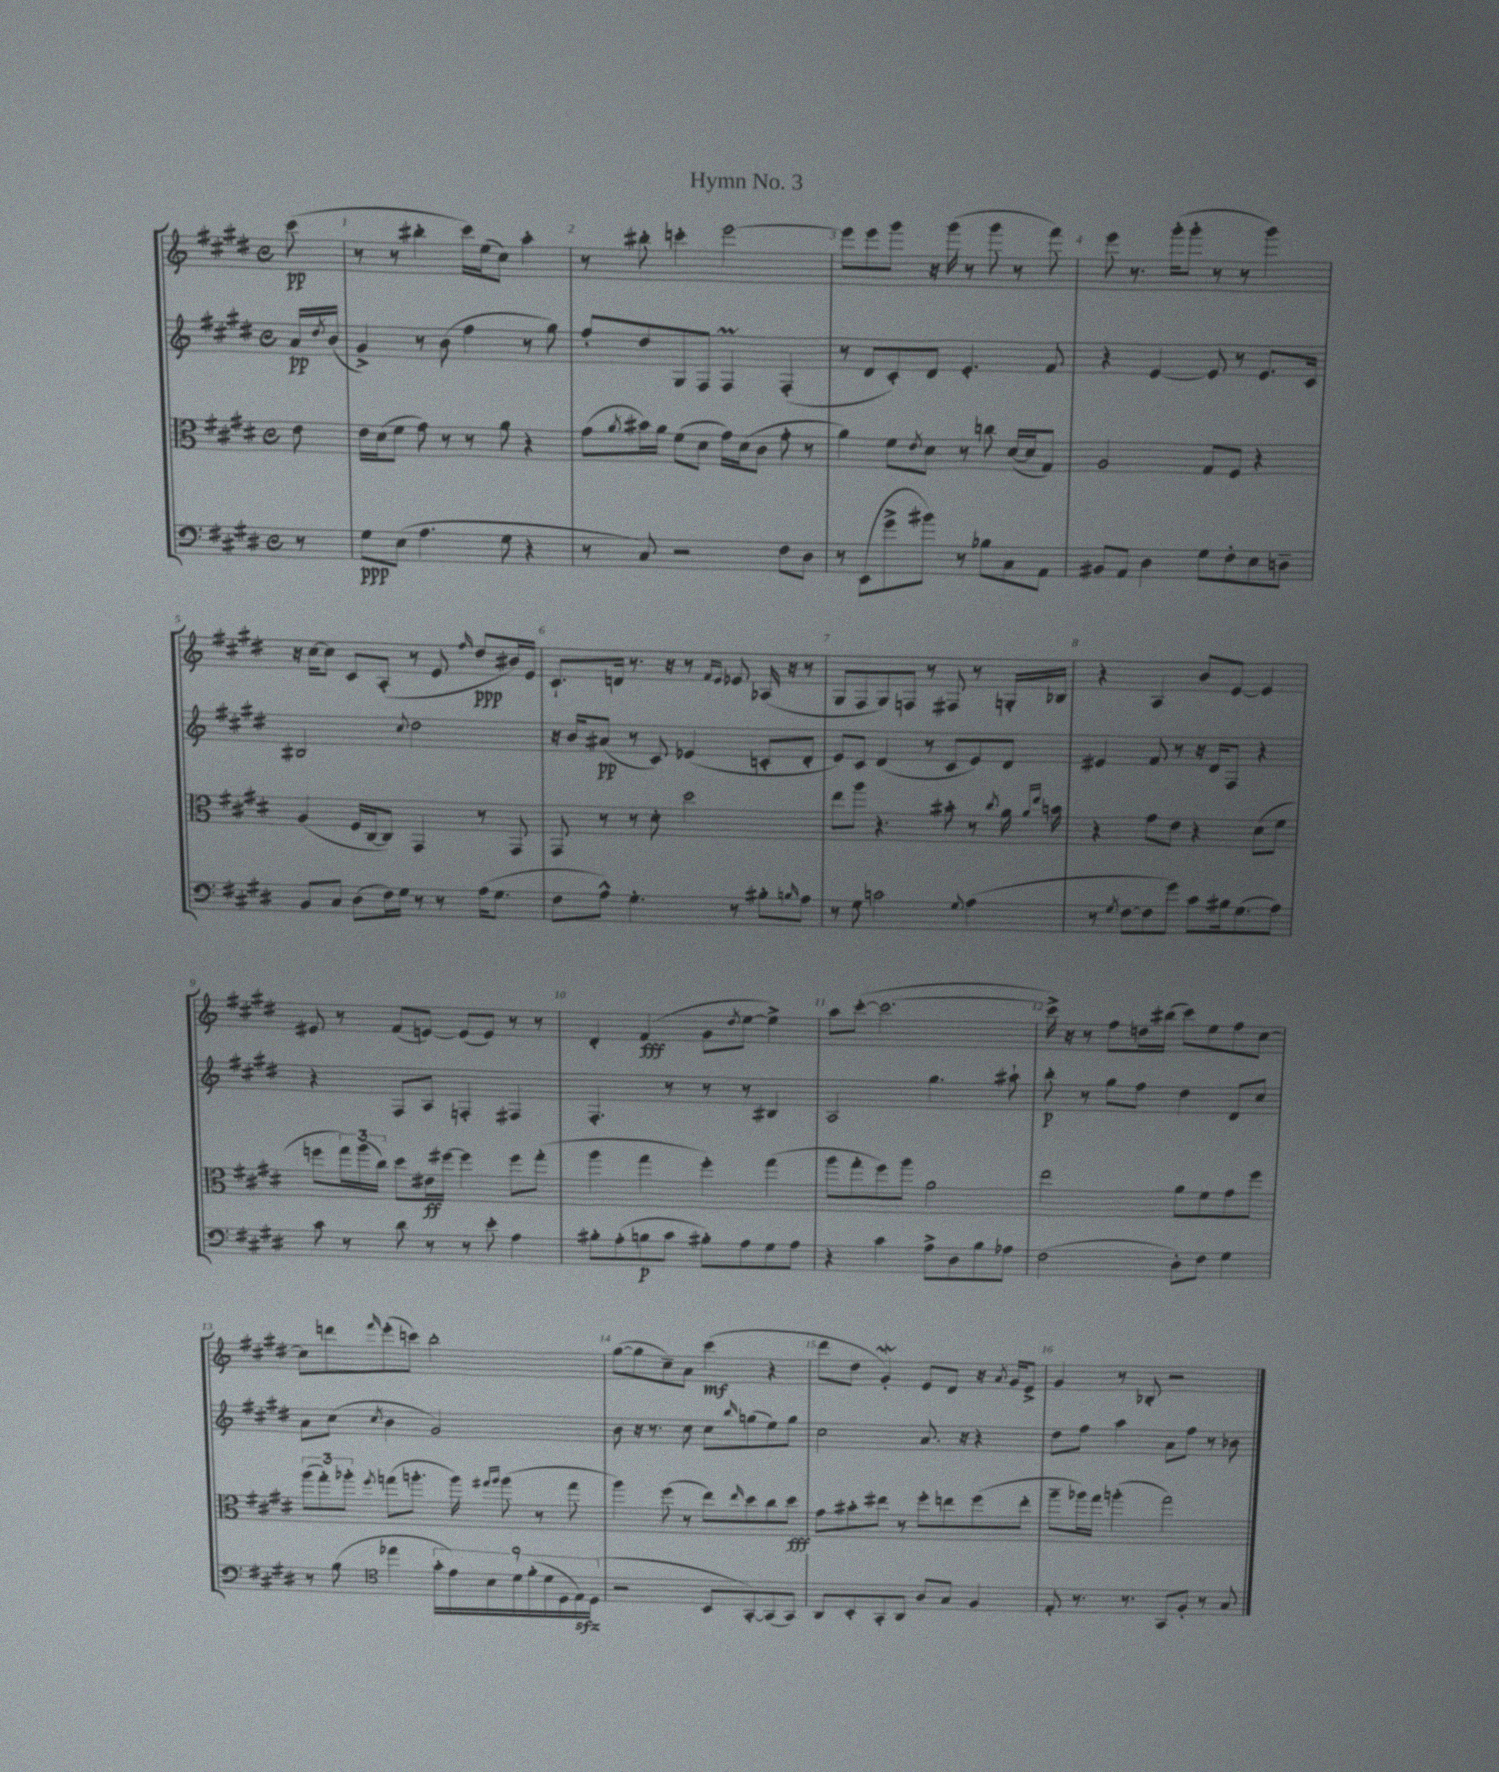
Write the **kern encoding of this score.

**kern	**dynam	**kern	**dynam	**kern	**dynam	**kern	**dynam
*part4	*part4	*part3	*part3	*part2	*part2	*part1	*part1
*staff4	*staff4	*staff3	*staff3	*staff2	*staff2	*staff1	*staff1
*clefF4	*	*clefC3	*	*clefG2	*	*clefG2	*
*k[f#c#g#d#]	*	*k[f#c#g#d#]	*	*k[f#c#g#d#]	*	*k[f#c#g#d#]	*
*M4/4	*	*M4/4	*	*M4/4	*	*M4/4	*
*met(c)	*	*met(c)	*	*met(c)	*	*met(c)	*
=	=	=	=	=	=	=	=
8r	.	8e\	.	16a/LL	pp	(8ccc#\	pp
.	.	.	.	8qdd#/	.	.	.
.	.	.	.	(16b/JJ	.	.	.
=1	=1	=1	=1	=1	=1	=1	=1
8G#\L	ppp	16e\LL	.	4g#^/)	.	8r	.
.	.	(16d#\J	.	.	.	.	.
(8E\J	.	8f#\J	.	.	.	8r	.
4.A\	.	8g#\)	.	8r	.	4bb#X'\	.
.	.	8r	.	(8b\	.	.	.
.	.	8r	.	4ff#\	.	16ccc#\LL)	.
.	.	.	.	.	.	(16ee\J	.
8G#\	.	8a\	.	.	.	8cc#\J)	.
4r	.	4r	.	8r	.	4aa'\	.
.	.	.	.	8gg#\)	.	.	.
=2	=2	=2	=2	=2	=2	=2	=2
8r	.	(8g#\L	.	8ff#'/L	.	8r	.
.	.	8qa/	.	.	.	.	.
8C#/)	.	16b#X\L)	.	8dd#/	.	8bb#X'\	.
.	.	16a\JJ	.	.	.	.	.
2r	.	(8f#\L	.	8G#/	.	4cccn'\	.
.	.	8d#\J	.	8F#/J	.	.	.
.	.	16g#\LL)	.	4F#M/	.	[2eee\	.
.	.	(16d#\J	.	.	.	.	.
.	.	8c#\J	.	.	.	.	.
8F#\L	.	8g#'\	.	(4F#'/	.	.	.
8D#\J	.	8r	.	.	.	.	.
=3	=3	=3	=3	=3	=3	=3	=3
8r	.	4a\)	.	8r	.	8eee\L]	.
(8EE\L	.	.	.	8d#/L	.	8eee\	.
8g#^\	.	8f#\L	.	8c#'/)	.	8ggg#\J	.
.	.	8qe/	.	.	.	.	.
8b#X\J)	.	8d#\J	.	8d#/J	.	16r	.
.	.	.	.	.	.	(16ggg#\	.
8r	.	8r	.	4.e'/	.	8r	.
8B-X\L	.	8ccn\	.	.	.	8ggg#\	.
8C#\	.	([16d#/LL	.	.	.	8r	.
.	.	16d#/J]	.	.	.	.	.
8AA\J	.	8G#/J)	.	8f#/	.	8fff#\)	.
=4	=4	=4	=4	=4	=4	=4	=4
8BB#X/L	.	2A/	.	4r	.	8eee\	.
8AA/J	.	.	.	.	.	8.r	.
4D#\	.	.	.	[4e/	.	.	.
.	.	.	.	.	.	(16ggg#'\KL	.
.	.	.	.	.	.	8ggg#'\J	.
8G#\L	.	8G#/L	.	8e/]	.	8r	.
8F#'\	.	8F#/J	.	8r	.	8r	.
8E\	.	4r	.	8.e/L	.	4ggg#\)	.
8Dn~\J	.	.	.	.	.	.	.
.	.	.	.	16c#/Jk	.	.	.
!!LO:LB:g=z
=5	=5	=5	=5	=5	=5	=5	=5
8BB/L	.	(4A/	.	2B#X/	.	16r	.
.	.	.	.	.	.	[16cc#\KL	.
8C#/J	.	.	.	.	.	8cc#\J]	.
(8D#\L	.	16F#/LL	.	.	.	8c#/L	.
.	.	[16C#/J	.	.	.	.	.
16F#\L)	.	8C#/J])	.	.	.	(8A'/J	.
16G#\JJ	.	.	.	.	.	.	.
.	.	.	.	8qqcc#/	.	.	.
8r	.	4GG#/	.	2dd#\	.	8r	.
8r	.	.	.	.	.	8e/	.
.	.	.	.	.	.	16qqff#/	.
(16A\KL	.	8r	.	.	.	8dd#/L	ppp
8.G#\J	.	.	.	.	.	.	.
.	.	8GG#/	.	.	.	16b#X/L)	.
.	.	.	.	.	.	16e/JJ	.
=6	=6	=6	=6	=6	=6	=6	=6
8F#\L	.	8GG#/	.	16r	.	8.c#`/L	.
.	.	.	.	16b/KL	.	.	.
8A^^\J)	.	8r	.	(8a#X/J	pp	.	.
.	.	.	.	.	.	16dn/Jk	.
4.G#'\	.	8r	.	8r	.	8.r	.
.	.	8d#'\	.	8c#/)	.	.	.
.	.	.	.	.	.	16r	.
.	.	2dd#\	.	(4e-X/	.	8r	.
.	.	.	.	.	.	16qqf#/LL	.
.	.	.	.	.	.	16qqe/JJ	.
8r	.	.	.	.	.	8e-X/	.
8B#X'\L	.	.	.	8cn'/L	.	(16A-X/	.
.	.	.	.	.	.	16r	.
16qqBn/	.	.	.	.	.	.	.
8A\J	.	.	.	8d#'/J	.	8r	.
=7	=7	=7	=7	=7	=7	=7	=7
8r	.	8ee\L	.	8e/L)	.	8G#/L	.
8G#\	.	8aa\J	.	8c#/J	.	8F#/	.
2cn\	.	4.r	.	(4d#/	.	8G#/)	.
.	.	.	.	.	.	8Fn/J	.
.	.	.	.	8r	.	8r	.
.	.	8b#X'\	.	8c#/L	.	8F#X/	.
8qqG#/	.	.	.	.	.	.	.
(4A\	.	8r	.	8e/)	.	8r	.
.	.	8qcc#/	.	.	.	.	.
.	.	16a\	.	8d#/J	.	16Gn'/LL	.
.	.	16qqa/LL	.	.	.	.	.
.	.	16qqee/JJ	.	.	.	.	.
.	.	16bn\	.	.	.	16B-X/JJ	.
=8	=8	=8	=8	=8	=8	=8	=8
8r	.	4r	.	4e#X/	.	4r	.
8qG#/	.	.	.	.	.	.	.
[8F#\L	.	.	.	.	.	.	.
8F#\]	.	8g#\L	.	8f#/	.	4A/	.
8g#\J)	.	8e\J	.	8r	.	.	.
8c#\L	.	4r	.	16r	.	8b/L	.
.	.	.	.	16d#/KL	.	.	.
16B#X\k	.	.	.	8F#/J	.	[8e/J	.
(8.G#\	.	.	.	.	.	.	.
.	.	(8d#\L	.	4r	.	4e/]	.
8A\J)	.	8f#\J	.	.	.	.	.
!!LO:LB:g=z
=9	=9	=9	=9	=9	=9	=9	=9
8c#\	.	8ffn\L	.	4r	.	8e#X/	.
8r	.	24gg#\L)	.	.	.	8r	.
.	.	(24aa\	.	.	.	.	.
.	.	24cc#\JJ)	.	.	.	.	.
8d#\	.	8dd#\L	.	8F#/L	.	(8f#/L	.
8r	.	16e#X\L	ff	8A/J	.	[8en/J)	.
.	.	[16ff#X\JJ	.	.	.	.	.
8r	.	4ff#\]	.	4Fn'/	.	(8e/L]	.
8e'\	.	.	.	.	.	8e/J)	.
4A\	.	8ff#\L	.	4F#X/	.	8r	.
.	.	(8gg#'\J	.	.	.	8r	.
=10	=10	=10	=10	=10	=10	=10	=10
8B#X'\L	.	4aa\	.	4.F#'/	.	4d#'/	.
(8A'\	.	.	.	.	.	.	.
8Bn\	p	4gg#\	.	.	.	(4f#/	fff
8c#\J	.	.	.	8r	.	.	.
8B#X'\L)	.	4ff#'\)	.	8r	.	8g#\L	.
.	.	.	.	.	.	8qdd#/	.
8A\	.	.	.	8r	.	[8ee\J	.
8G#\	.	(4gg#\	.	4B#X/	.	4ee^\])	.
8A\J	.	.	.	.	.	.	.
=11	=11	=11	=11	=11	=11	=11	=11
4r	.	8aa\L	.	2A/	.	8aa\L	.
.	.	8gg#'\	.	.	.	([8ccc#'\J	.
4c#\	.	8ff#\)	.	.	.	2.ccc#\_	.
.	.	8aa\J	.	.	.	.	.
8A^\L	.	2a\	.	4.gg#\	.	.	.
8D#\	.	.	.	.	.	.	.
8B\	.	.	.	.	.	.	.
8A-X\J	.	.	.	8aa#X`\	.	.	.
=12	=12	=12	=12	=12	=12	=12	=12
(2F#\	.	2ee\	.	8bb'\	p	16ccc#^\])	.
.	.	.	.	.	.	16r	.
.	.	.	.	8r	.	8r	.
.	.	.	.	8gg#\L	.	8ff#\L	.
.	.	.	.	8ff#\J	.	16ddn\L	.
.	.	.	.	.	.	(16bb#X\JJ	.
8D#'\L)	.	8a\L	.	4dd#\	.	8ccc#\L)	.
8F#\J	.	8f#\	.	.	.	8ee\	.
4G#\	.	8g#\	.	8d#/L	.	8ff#\	.
.	.	8ff#\J	.	8cc#/J	.	[8cc#\J	.
!!LO:LB:g=z
=13	=13	=13	=13	=13	=13	=13	=13
8r	.	(12aa\L	.	8a\L	.	8cc#\L]	.
.	.	12gg#'\)	.	.	.	.	.
(8B\	.	.	.	(8cc#\J	.	8dddn\	.
.	.	12aa-X'\J	.	.	.	.	.
*clefC4	*	*	*	*	*	*	*
.	.	8qff#/	.	8qcc#/	.	16qqfff#/	.
4ee-X\	.	(8ggn\L	.	4b\	.	(8eee'\	.
.	.	8.aan'\J	.	.	.	8cccn\J)	.
18g#'\LL	.	.	.	2g#/)	.	2bb'\	.
18e\)	.	.	.	.	.	.	.
.	.	16aa\)	.	.	.	.	.
18B\	.	.	.	.	.	.	.
.	.	16qqgg#X/LL	.	.	.	.	.
.	.	16qqaa/JJ	.	.	.	.	.
.	.	(8aa\	.	.	.	.	.
18d#\	.	.	.	.	.	.	.
(18f#'\	.	.	.	.	.	.	.
.	.	8r	.	.	.	.	.
18d#\	.	.	.	.	.	.	.
18D#\	.	.	.	.	.	.	.
.	.	8gg#\	.	.	.	.	.
18Ezz\)	.	.	.	.	.	.	.
(18D#\JJ	.	.	.	.	.	.	.
=14	=14	=14	=14	=14	=14	=14	=14
2r	.	4aa\)	.	8b\	.	([8gg#\L	.
.	.	.	.	16r	.	8gg#\]	.
.	.	.	.	8.r	.	.	.
.	.	(8ff#\	.	.	.	8cc#~\)	.
.	.	8r	.	8cc#\	.	8a\J	.
8BB/L	.	8ee\L)	.	8cc#\L	.	(4ccc#\	mf
.	.	16qqee/	.	16qqbb/	.	.	.
[8GG#'/)	.	8dd#\	.	(8ggn\	.	.	.
(8GG#/]	.	8cc#\	.	8ee\)	.	4r	.
8GG#/J)	.	8dd#\J	fff	8gg\J	.	.	.
=15	=15	=15	=15	=15	=15	=15	=15
8AA/L	.	8g#\L	.	2cc#\	.	8ddd#\L	.
8BB'/	.	8b#X'\	.	.	.	8dd#\J	.
8GG#'/	.	8ee#X\J	.	.	.	4g#W'/)	.
8AA/J	.	8r	.	.	.	.	.
8A/L	.	8ff#'\L	.	8.a/	.	8e/L	.
8G#/J	.	8een\	.	.	.	8d#/J	.
.	.	.	.	16r	.	.	.
4F#/	.	(8ff#\	.	4r	.	16r	.
.	.	.	.	.	.	8qa/	.
.	.	.	.	.	.	16g#/KL	.
.	.	8ee'\J	.	.	.	8e^/J	.
=16	=16	=16	=16	=16	=16	=16	=16
8E'/	.	8aa~\L	.	8dd#\L	.	4g#/	.
8.r	.	16aa-X\L)	.	8ff#\J	.	.	.
.	.	16gg#\JJ	.	.	.	.	.
.	.	(4aan'\	.	4aa\	.	8r	.
8.r	.	.	.	.	.	.	.
.	.	.	.	.	.	8B-X'/	.
8GG#/L	.	2gg#\)	.	8a\L	.	2r	.
8F#'/J	.	.	.	8ff#\J	.	.	.
8r	.	.	.	8r	.	.	.
8G#/	.	.	.	8b-X\	.	.	.
==	==	==	==	==	==	==	==
*-	*-	*-	*-	*-	*-	*-	*-
